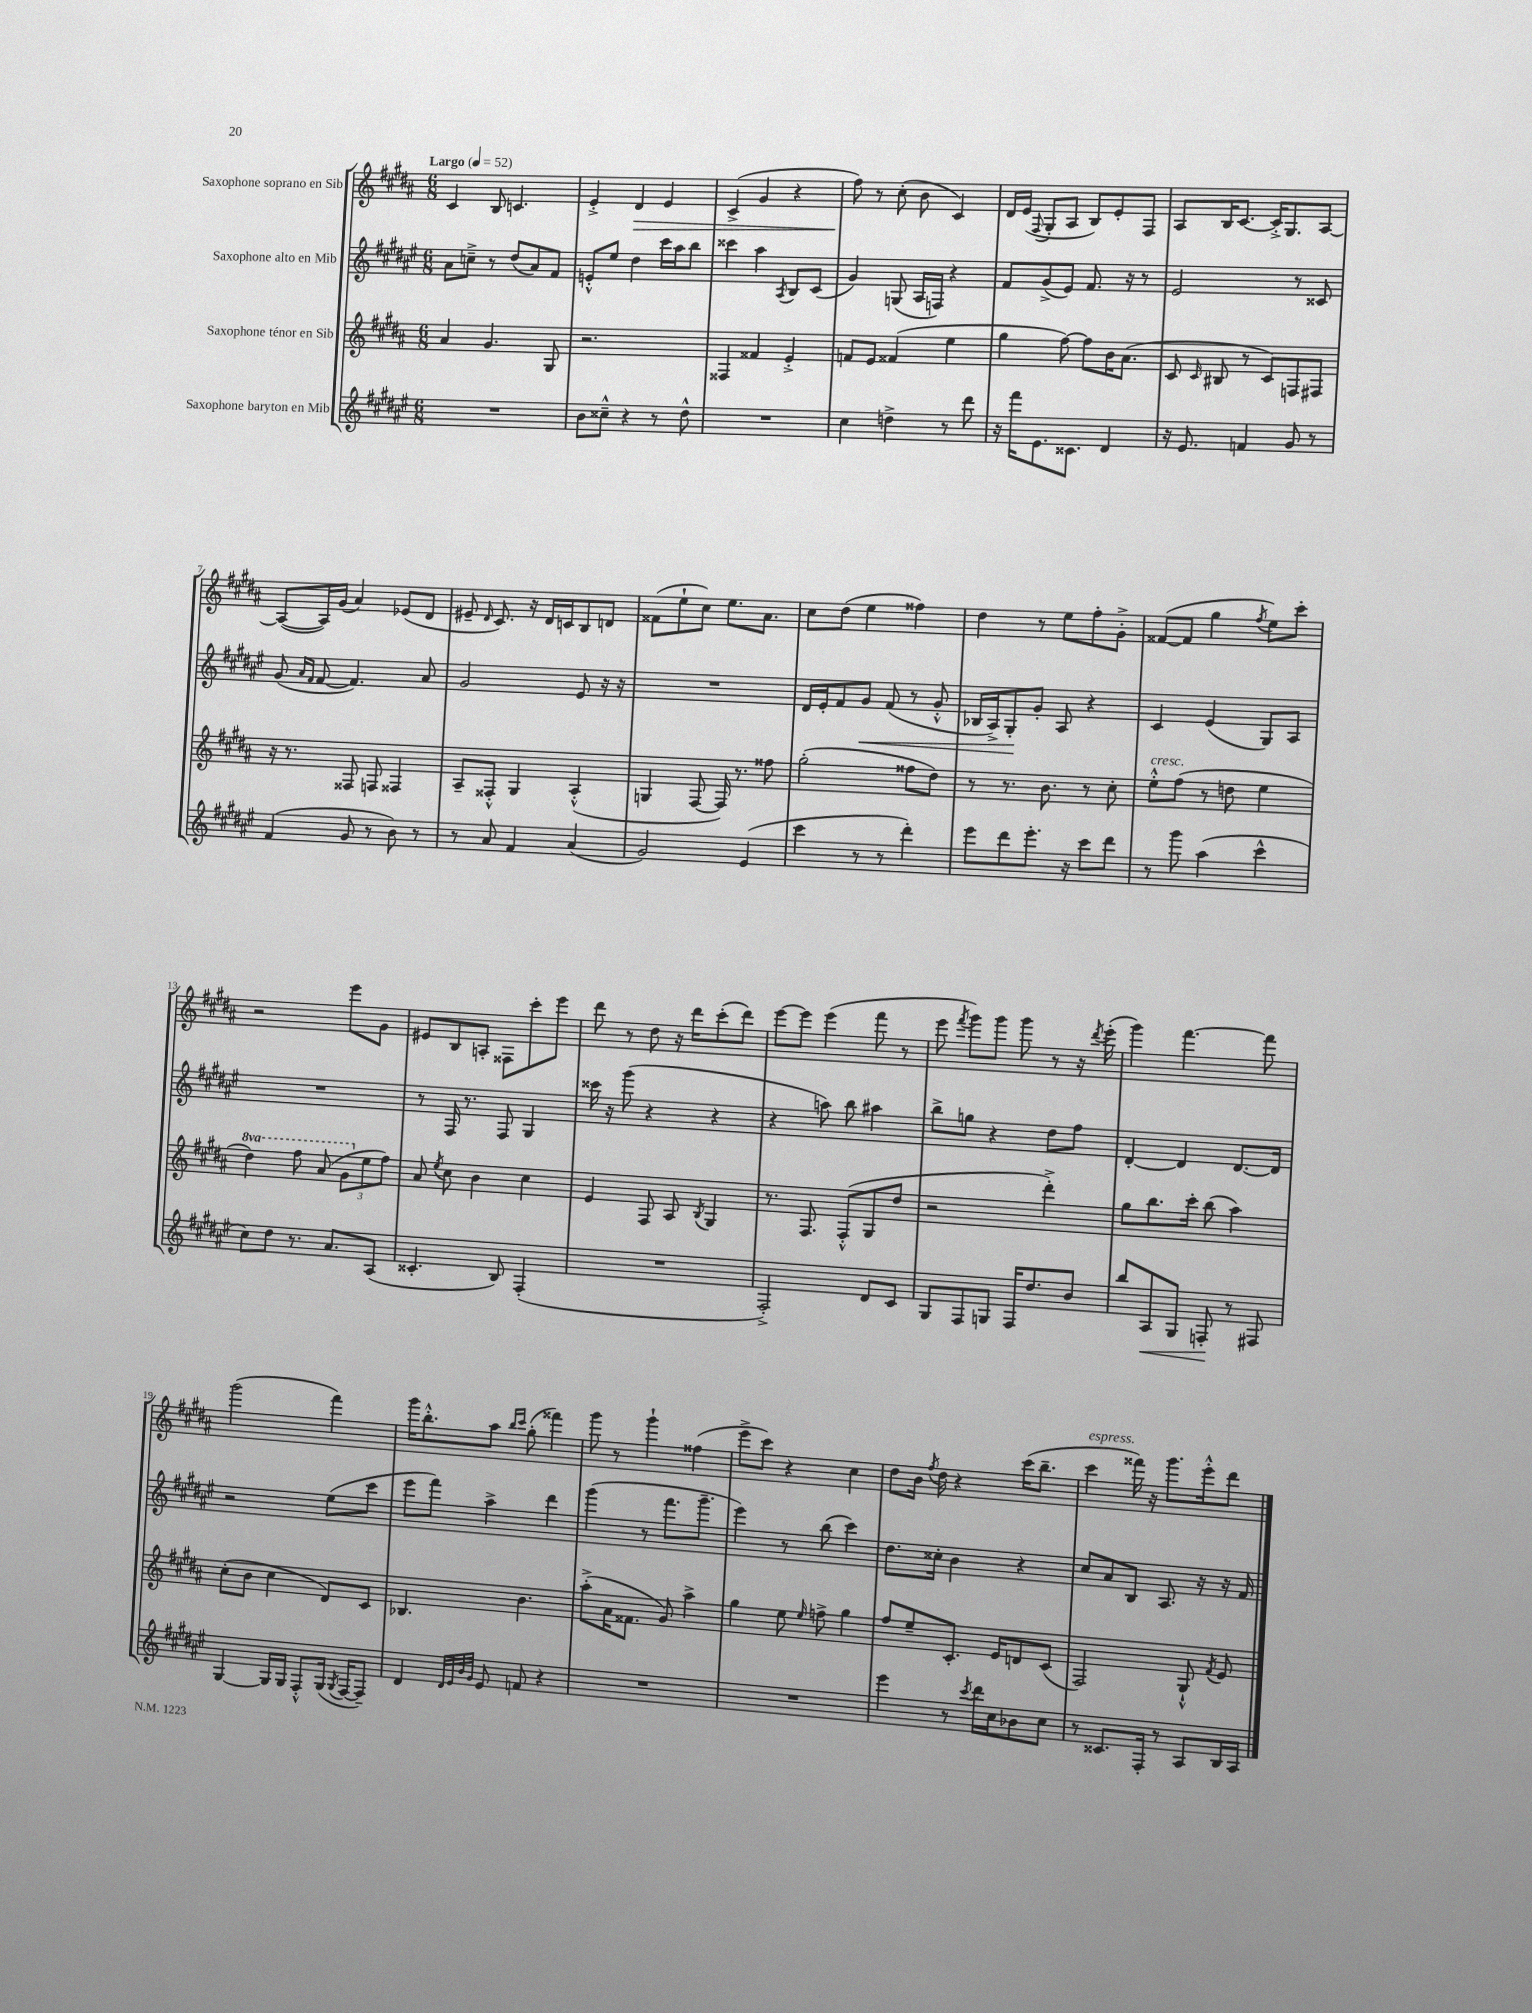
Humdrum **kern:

**kern	**kern	**kern	**kern
*staff4	*staff3	*staff2	*staff1
*clefG2	*clefG2	*clefG2	*clefG2
*k[f#c#g#d#a#e#]	*k[f#c#g#d#a#]	*k[f#c#g#d#a#e#]	*k[f#c#g#d#a#]
*M6/8	*M6/8	*M6/8	*M6/8
*MM52	*MM52	*MM52	*MM52
2.r	4a#/	8a#\L	4c#/
.	.	8cc~^\J	.
.	4.g#/	8r	8B/
.	.	(8dd#/L	4.c/
.	.	8a#/)	.
.	8G#/	8f#/J	.
=	=	=	=
8b\L	2.r	8e'^^/L	4e'^/
8cc##~^^\J	.	8ee#/J	.
4r	.	4dd#\	4d#/
8r	.	16ccc#\LL	4e/
.	.	16aa#\J	.
8dd#^^\	.	8bb\J	.
=	=	=	=
2.r	4F##/	4ccc##\	(4c#^/
.	4f##/	4aa#\	4g#/
.	.	8qA#/	.
.	4e'^/	8B/L	4r
.	.	(8c#/J	.
=	=	=	=
4cc#\	8f/L	4g#/)	8ff#\)
.	8e/J	.	8r
4dd^\	(4f##/	(8G/	(8cc#'\
.	.	16A#/LL	8b\
.	.	16F/JJ)	.
8r	4ee\	4r	4c#/)
8ddd#\	.	.	.
=	=	=	=
16r	4gg#\	8f#/L	16d#/LL
16fff#\LK	.	.	(16e/JJ
.	.	.	8qqF#/
8.e#\	.	(8g#^/	8G#'/L
.	[8ff#\)	8e#/J)	8A#/J
8.c##\J	.	.	.
.	8ff#\]L	8.f#/	8B/L)
4d#/	16b\K	.	8e'/
.	(8.a#\J	16r	.
.	.	8r	8F#/J
=	=	=	=
16r	8c#/	2e#/	8A#/L
8.e#/	.	.	.
.	16qqc#/	.	.
.	8B#/	.	16B/K
.	.	.	[8.c#/J
4f/	8r	.	.
.	8c#/L)	.	16c#'^/]LK
.	.	.	8.G#/
8g#/	8F/	8r	.
8r	8F#/J	8c##/	[8A#/J
=	=	=	=
(4f#/	16r	(8g#/	(8A#/_L
.	8.r	.	.
.	.	16qqa#/LL	.
.	.	16qqf#/JJ	.
.	.	[8f#/	16A#/]L)
.	.	.	(16g#/JJ
8g#/	8F##/	4.f#/])	4a#/)
8r	8F/	.	.
8b\)	4F##/	.	(8e-/L
8r	.	8a#/	8d#/J
=	=	=	=
8r	8A#~/L	2g#/	8e#~/
.	.	.	16qqd#/
8a#/	8F##'^^/J	.	8.c#/)
4f#/	4G#/	.	.
.	.	.	16r
.	.	.	16d#/LL
.	.	.	16c/J
(4a#/	(4A#'^^/	8e#/	8B/
.	.	16r	8d/J
.	.	16r	.
=	=	=	=
2g#/)	4G/	2.r	(8f##\L
.	.	.	8ee`\
.	[8F#/	.	8cc#\J)
.	16F#/])	.	8.ee\L
.	8.r	.	.
(4e#/	.	.	.
.	.	.	8.a#\J
.	8ff##\	.	.
=	=	=	=
4ccc#\	(2gg#'\	16d#/LL	8cc#\L
.	.	16e#'/J	.
.	.	8f#/	(8dd#\J
8r	.	8g#/J	4ee\
8r	.	(8f#/	.
4ddd#'\)	8ff##\L	8r	4ff##\)
.	8dd#\J)	8g#'^^/	.
=	=	=	=
8eee#\L	8r	16B-/LL	4dd#\
.	.	16A#^/J)	.
8ddd#\	8.r	8G#'/	.
8.eee#'\J	.	8g#'/J	8r
.	8.b\	.	.
.	.	8A#/	8ee\L
16r	.	.	.
8ccc#\L	8r	4r	8ff#'\
8ddd#\J	8cc#'\	.	8g#'^\J
=	=	=	=
8r	8ee'^^\L	4c#/	([8f##/L
8ggg#\	(8ff#\J	.	8f##/]J
(4aa#\	8r	(4e#/	4gg#\
.	8dd\	.	.
.	.	.	8qff#/
4ccc#^^\	4ee\	8G#/L)	8ee\L)
.	.	8A#/J	8ccc#'\J
=	=	=	=
8cc#\L)	4ddd#\)	2.r	2r
8dd#\J	.	.	.
8.r	8fff#\	.	.
.	(8aa#/	.	.
8.a#/L	.	.	.
.	12gg#\L	.	8eee\L
.	12ee\	.	.
(8A#/J	.	.	8g#\J
.	12ff#\J)	.	.
=	=	=	=
4.c##'/	8a#/	8r	8e#/L
.	8qee/	.	.
.	8cc#\	16F#/	8B/
.	.	8.r	.
.	4b\	.	8A'/J
8B/)	.	8F#/	8F##\L
(4F#'/	4cc#\	4G#/	8ccc#'\
.	.	.	8eee\J
=	=	=	=
2.r	4e/	16ccc##\	8ddd#\
.	.	16r	.
.	.	(8ggg#\	8r
.	8F#/	4r	8dd#\
.	8A#/	.	16r
.	.	.	16ddd#\LK
.	8qB/	.	.
.	4G#/	4r	(8ccc#'\
.	.	.	8ddd#\J)
=	=	=	=
2F#'^/)	8.r	4r	[8eee\L
.	.	.	8eee\]J
.	8.F#/	.	.
.	.	8aa\)	(4eee\
.	(8F#'^^/L	8bb\	.
8d#/L	8G#/	4aa#\	8fff#\
8c#/J	8dd#/J	.	8r
=	=	=	=
8G#/L	2r	8bb^\L	8eee\
.	.	.	8qfff#/
8F#/	.	8gg\J	8ggg#\L)
8G/J	.	4r	8ggg#\J
16F#/LK	.	.	8ggg#\
8.dd#/	.	.	.
.	4ddd#'^\)	8dd#\L	8r
8b/J	.	8ff#\J	16r
.	.	.	8qddd#/
.	.	.	(16eee'\
=	=	=	=
8bb/L	8gg#\L	[4d#'/	4ggg#\)
8A#/	8.bb\	.	.
8G#/J	.	4d#/]	[4.fff#\
.	16ccc#'\Jk	.	.
8F'/	(8bb\	.	.
8r	4aa#\)	[8.d#/L	.
8F#/	.	.	8fff#\]
.	.	16d#/]Jk	.
=	=	=	=
[4G#/	(8cc#'\L	2r	(2ggg#\
.	8b\J	.	.
16G#/]LL	4cc#\	.	.
16G#/JJ	.	.	.
8F#'^^/L	.	.	.
(16G#/Jk	8d#/L)	(8ee#\L	4fff#\)
8qG#/	.	.	.
[16F#/LK	.	.	.
8F#~/]J)	8c#/J	8ccc#\J	.
=	=	=	=
4d#/	4.B-/	8eee#\L	16ggg#\LK
.	.	.	8.bb'^^\
.	.	8fff#\J)	.
32qqd#/LLL	.	.	.
32qqe#/	.	.	.
32qqb/	.	.	.
32qqg#/JJJ	.	.	.
8e#/	.	4aa#^\	8aa#\J
.	.	.	16qqbb/LL
.	.	.	16qqccc#/JJ
8f/	4.b\	.	(8gg#'\
4r	.	4ddd#\	4fff##\)
=	=	=	=
2.r	(8aa#'^\L	(4ggg#\	8ggg#\
.	16a#\K	.	8r
.	8.f##\J	.	.
.	.	8r	4ggg#`\
.	8g#/)	8.fff#\L	.
.	4aa#^\	.	(4ff##\
.	.	8.ggg#~\J	.
=	=	=	=
2.r	4gg#\	4eee#\)	8eee^\L
.	.	.	8ccc#\J)
.	8ee\	8r	4r
.	16qqee/	.	.
.	8ff^\	(8bb\	.
.	4gg#\	4ccc#\)	4cc#\
=	=	=	=
4eee#\	8ff#/L	8.dd#\L	8dd#\L
.	8ee~/	.	16b\Jk
.	.	.	8qff#/
.	.	16cc##'\Jk	16dd#\
8r	8.c#'/J	4b\	4r
8qccc#/	.	.	.
16ddd#\LL	.	.	.
16cc#\J	16e/LK	.	.
8b-\	8d/	4r	(16ccc#\LK
.	.	.	8.bb~\J
8cc#\J	(8c#/J	.	.
=	=	=	=
8r	2F#/)	8cc#/L	4ccc#\
8.c##/L	.	8a#/	.
.	.	8B/J	16fff##\)
16F#'/Jk	.	.	16r
8r	.	8.A#/	8.ggg#\L
8A#/L	8G#`^^/	.	.
.	.	16r	16eee'^^\k
.	8qf#/	.	.
16B/L	8e/	16r	8ddd#\J
16A#/JJ	.	16f#/	.
==	==	==	==
*-	*-	*-	*-
